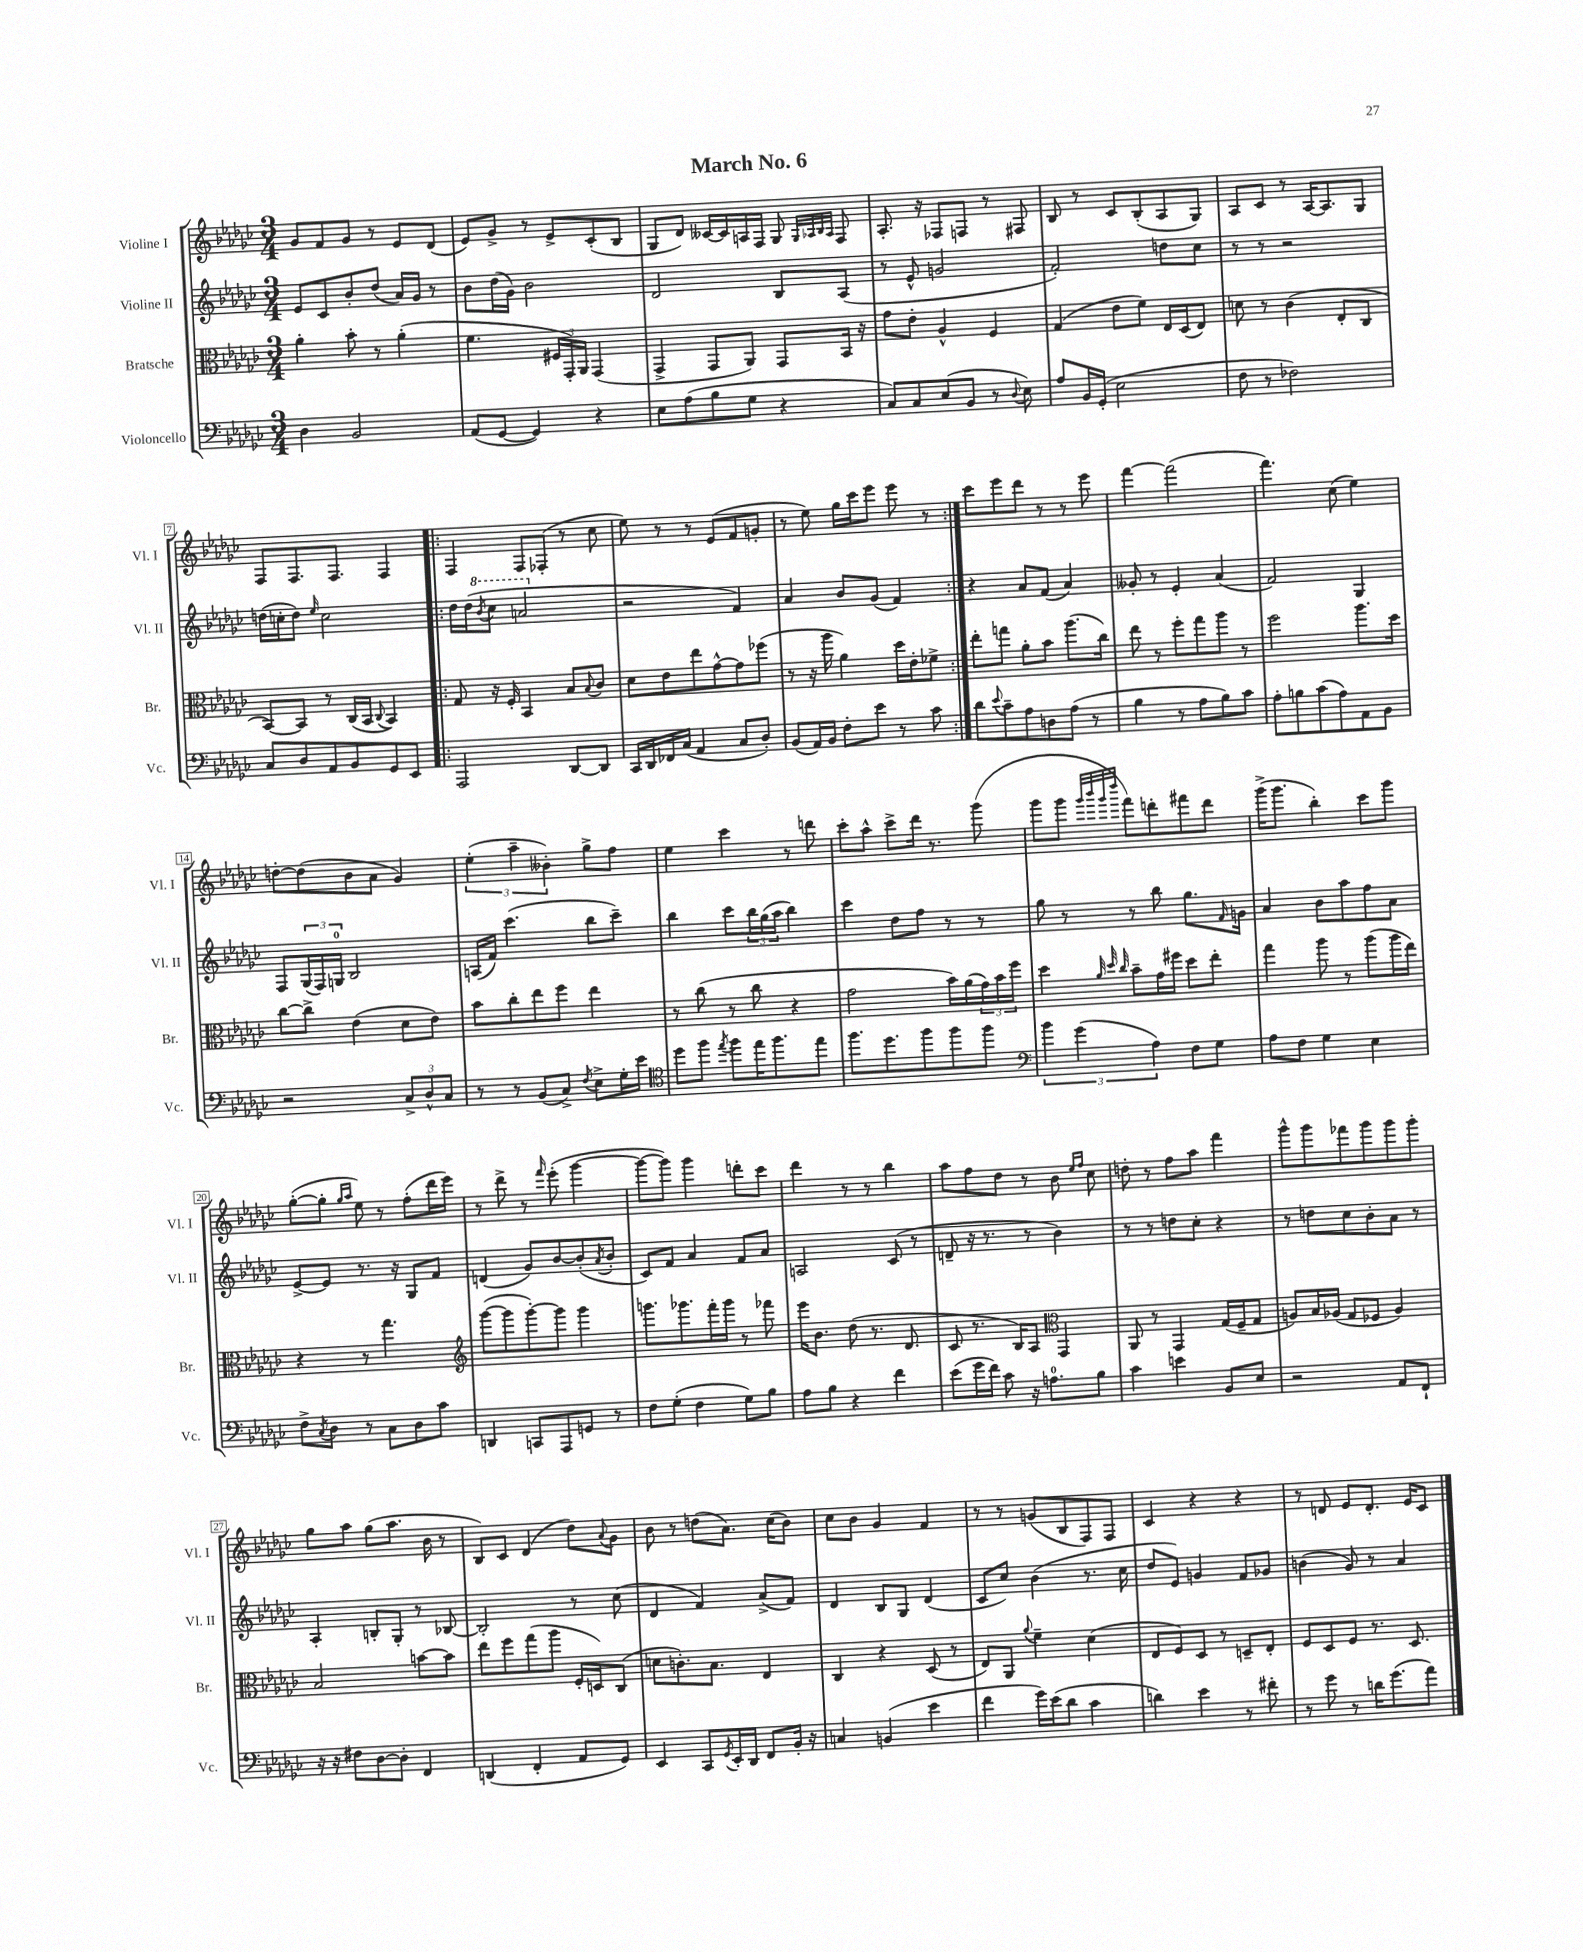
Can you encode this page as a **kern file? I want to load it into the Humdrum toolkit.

**kern	**kern	**kern	**kern
*staff4	*staff3	*staff2	*staff1
*clefF4	*clefC3	*clefG2	*clefG2
*k[b-e-a-d-g-c-]	*k[b-e-a-d-g-c-]	*k[b-e-a-d-g-c-]	*k[b-e-a-d-g-c-]
*M3/4	*M3/4	*M3/4	*M3/4
4D-	4a-'	8e-	8g-
.	.	8c-	8f
2BB-	8b-'	8b-'	8g-
.	8r	(8dd-	8r
.	(4a-'	16a-)	8e-
.	.	16g-	.
.	.	8r	(8d-
=	=	=	=
(8AA-	4.f	8b-	8e-)
[8GG-	.	(16dd-	8g-^
.	.	16g-)	.
4GG-])	.	2b-	8r
.	24F#	.	8e-^
.	24GG-')	.	.
.	24AA-	.	.
4r	(4GG-	.	(8c-'
.	.	.	8B-
=	=	=	=
8E-	4GG-^	2d-	8G-
(8A-	.	.	8d-)
8B-	8GG-	.	[16c--
.	.	.	16c--]
8G-	8AA-)	.	16A
.	.	.	16F
4r	8GG-	8B-	8G-
.	.	.	32qqG-
.	.	.	32qqA-
.	.	.	32qqB-
.	.	.	32qqA-
.	16BB-	(8A-	8F
.	16r	.	.
=	=	=	=
8C-)	8g-	8r	8.A-'
8C-	8e-'	8e-^^	.
.	.	.	16r
(8E-	4A-^^	2g	8F-
8BB-	.	.	8F
8r	4F	.	8r
8qqD-	.	.	.
8E-)	.	.	8F#
=	=	=	=
8A-	(4G-	2f')	8B-
16BB-	.	.	8r
(16GG-'	.	.	.
2E-	8e-	.	8c-
.	8f)	.	(8B-'
.	16E-	8dd	8A-
.	(16D-	.	.
.	8E-)	8cc-	8G-)
=	=	=	=
8F	8d	8r	8A-
8r	8r	8r	8c-
2F-)	(4c-	2r	8r
.	.	.	[16A-
.	.	.	8.A-]
.	8E-'	.	.
.	8C-	.	8G-
=	=	=	=
8C-	[8BB-)	(16dd	8F
.	.	16cc'	.
8D-	8BB-]	8dd)	8.F
.	.	16qqee-	.
8AA-	8r	2cc	.
.	.	.	8.F
8BB-	(16C-	.	.
.	16BB-	.	.
.	8qqC-	.	.
8GG-	4BB-)	.	4F
8EE-	.	.	.
=!|:	=!|:	=!|:	=!|:
2AAA-	8G-	16dd-	4F
.	.	(16dd-	.
.	.	8qbb-	.
.	16r	8ccc-	.
.	16F'	.	.
.	4BB-	2aa	8F
.	.	.	(8F-'
[8DD-	8B-	.	8r
.	8qqB-	.	.
8DD-]	8c-	.	8cc-
=	=	=	=
16CC-	8d-	2r	8ee-)
16DD-	.	.	.
16FF-	8e-	.	8r
(16C-	.	.	.
4AA-	8ee-	.	8r
.	[8g-^^	.	(8e-
8C-	8g-]	4f)	8f
8D-')	(8ff-	.	8g'
=	=	=	=
(8BB-	8r	4a-	8r
16AA-)	16r	.	8ee-)
16BB-	16aa-	.	.
8F'	4a-)	8b-	16gg-
.	.	.	16ccc-
8e-	.	(8g-	8eee-
8r	16dd-	4f)	8eee-
.	16e-'	.	.
8c-	8f-^	.	8r
=:|!	=:|!	=:|!	=:|!
8d-	8ee-'	4r	8ccc-
8qqe-	.	.	.
8c-~	8gg	.	8eee-
8A-	8a-'	8a-	8ddd-
8D	8b-	(8f	8r
(8A-	(8.aa-	4a-)	8r
8r	.	.	8eee-
.	16cc-)	.	.
=	=	=	=
4B-	8ee-	8g--'	[4fff
.	8r	8r	.
8r	8ff'	4e-'	(2fff]
8A-	8gg-	.	.
8B-)	8aa-	(4a-	.
8c-	8r	.	.
=	=	=	=
8A-'	2ff	2f)	4.fff)
8B	.	.	.
(8c-	.	.	.
8A-)	.	.	(8cc-
8AA-	8.aa-	4G-	4ee-)
8BB-	.	.	.
.	16dd-	.	.
=	=	=	=
2r	[8cc-	8F	[8dd'
.	8cc-^]	(24G-	(8dd]
.	.	24F)	.
.	.	24G	.
.	(4e-	2B-	8b-
.	.	.	8a-
12C-^	8d-	.	4g-)
12D-^^	.	.	.
.	8e-)	.	.
12C-	.	.	.
=	=	=	=
8r	8b-	(16A	(6ee-'
.	.	16f)	.
8r	8cc-'	(4.ccc-	.
.	.	.	6aa-~
(8BB-	8ee-	.	.
.	.	.	6b--')
8C-^)	8ff	.	.
8qF	.	.	.
8E-^	4ee-	8bb-	8gg-^
16G-'	.	8ccc-~)	8ff
16e-	.	.	.
=	=	=	=
*clefC4	*	*	*
8dd-	8r	4bb-	4ee-
8ff	(8cc-	.	.
8qee-	.	.	.
8ff	8r	8ccc-	4ccc-
16ee-	8cc-	24bb-	.
.	.	(24gg-	.
8.ff	.	.	.
.	.	24aa-	.
.	4r	4bb-)	8r
8ee-	.	.	8ddd
=	=	=	=
8.ff	2g-	4ccc-	8ccc-'
.	.	.	8aa-^^
8.dd-	.	.	.
.	.	8dd-	8ccc-^
8ff	.	8ff	16ddd-
.	.	.	8.r
8ff	16b-)	8r	.
.	(16a-	.	.
8ff	24g-)	8r	(8ggg-
.	24b-	.	.
.	24ff	.	.
=	=	=	=
*clefF4	*	*	*
6b-	4dd-	8gg-	8ggg-
.	.	8r	8ggg-
(6g-	.	.	.
.	.	.	32qqggg-
.	32qqa-	.	32qqbbb-
.	32qqdd-	.	32qqggg-
.	32qqcc-	.	32qqdddd-
.	8b-~	8r	8fff)
6A-)	.	.	.
.	16g-	8bb-	8ddd'
.	16ff#	.	.
8F	8dd-	8.gg-	8fff#
8G-	8ee-'	.	8ddd
.	.	16qqf	.
.	.	16g	.
=	=	=	=
8A-	4gg-	4a-	(16ggg-^
.	.	.	8.ggg-
8F	.	.	.
4G-	8aa-	8b-	4bb-')
.	8r	8aa-	.
4E-	(8aa-	8ff	8ccc-
.	16aa-	8a-	8ggg-
.	16ee-)	.	.
=	=	=	=
8F^	4r	[8e-^	([8gg-'
8qC-	.	.	.
8D-	.	8e-]	8gg-']
.	.	.	16qqgg-
.	.	.	16qqaa-
8r	8r	8.r	8ee-)
8C-	4.gg-	.	8r
.	.	16r	.
8D-	.	8G-	(8ff'
8c-	.	8f	16ddd-
.	.	.	16eee-)
=	=	=	=
*	*clefG2	*	*
4DD	([8ggg-	(4d	8r
.	8ggg-]	.	8ddd-^
8CC	[8ggg-')	8g-)	8r
.	.	.	16qqfff
8AAA-	8ggg-]	[8b-	(8eee-'
8GG	4ggg-	(8b-']	[4ggg-
.	.	8qa-	.
8r	.	8b-'	.
=	=	=	=
8F	8.ggg	8c-)	8ggg-_
(8G-'	.	8f	8ggg-])
.	8.ggg-	.	.
4F	.	4a-	4ggg-
.	16fff'	.	.
.	16ggg-	.	.
8G-)	8r	8f	8ddd'
8B-	8fff-	8a-	8ccc-
=	=	=	=
8A-	16eee-	2A	4ddd-
.	8.b-	.	.
8B-	.	.	.
4r	(8dd-	.	8r
.	8.r	.	8r
4f	.	(8c-	4bb-
.	8.d-	.	.
.	.	8r	.
=	=	=	=
(8e-	8c-	8d~	8aa-
16g-	8.r	16r	8ff
16f)	.	8.r	.
8c-	.	.	8dd-
.	16B-)	.	.
16r	8A-	8r	8r
8.A	.	.	.
*	*clefC3	*	*
.	4GG-	4b-)	8b-
.	.	.	16qqee-
.	.	.	16qqff
8B-	.	.	8cc-
=	=	=	=
4c-	8AA-	8r	8dd'
.	8r	8r	8r
4e	4GG-	8dd	8ff
.	.	8cc-'	8aa-
8BB-	(16G-	4r	4fff
.	16F~	.	.
8E-	8G-	.	.
=	=	=	=
2r	8A)	8r	8ggg-^^
.	16B-	8dd	8ggg-
.	(16A-	.	.
.	8G-	8cc-	8fff-
.	8F-	8b-'	8ggg-
8AA-	4A-)	8a-	8ggg-
8FF`	.	8r	8ggg-'
=	=	=	=
16r	2B-	4A-'	8gg-
16r	.	.	.
8F#	.	.	8aa-
[8D-	.	8B'	(8gg-
8D-']	.	8G-'	8.aa-
4FF	[8b	8r	.
.	.	.	16b-
.	8b]	[8B-	8r
=	=	=	=
(4DD	8ee-	2B-']	8B-)
.	8ff	.	8c-
4FF'	(8gg-	.	(4d-
.	8aa-	.	.
8AA-	16F'	8r	8dd-)
.	16D)	.	.
.	.	.	8qqa-
8GG-)	(8C-	(8cc-	8g-
=	=	=	=
4EE-	8d	4d-	8b-
.	8.c')	.	8r
8CC-	.	4f)	(8dd
.	8.B-	.	.
8qGG-	.	.	.
16EE-'	.	.	8.a-)
16DD-	.	.	.
8FF	4E-	(8a-^	.
.	.	.	(16cc-
16BB-'	.	8f)	8b-)
16r	.	.	.
=	=	=	=
4C	4C-	4d-	8cc-
.	.	.	8b-
(4BB	4r	8B-	4g-
.	.	8G-	.
4e-	(8D-	(4d-	4f
.	8r	.	.
=	=	=	=
4f	8E-)	8c-	8r
.	8AA-	8cc-)	8r
.	8qqa-	.	.
16g-)	4f~	(4b-	(8g
(16e-	.	.	.
8d-	.	.	8B-
4c-	(4d-	8.r	8F)
.	.	.	8F
.	.	16cc-	.
=	=	=	=
4d)	8E-	8dd-	4c-
.	8F)	8e-)	.
4e-	8D-	4g	4r
.	8r	.	.
8r	8D~	8f	4r
8f#'	8E-'	8g-	.
=	=	=	=
8r	8F	(4b	8r
8g-	8D-	.	8d
8r	8F	8g-)	8e-
16d	8.r	8r	8.d'
(8.g-	.	.	.
.	.	4a-	.
.	8.D-	.	16e-
8a-)	.	.	8c-
==	==	==	==
*-	*-	*-	*-
